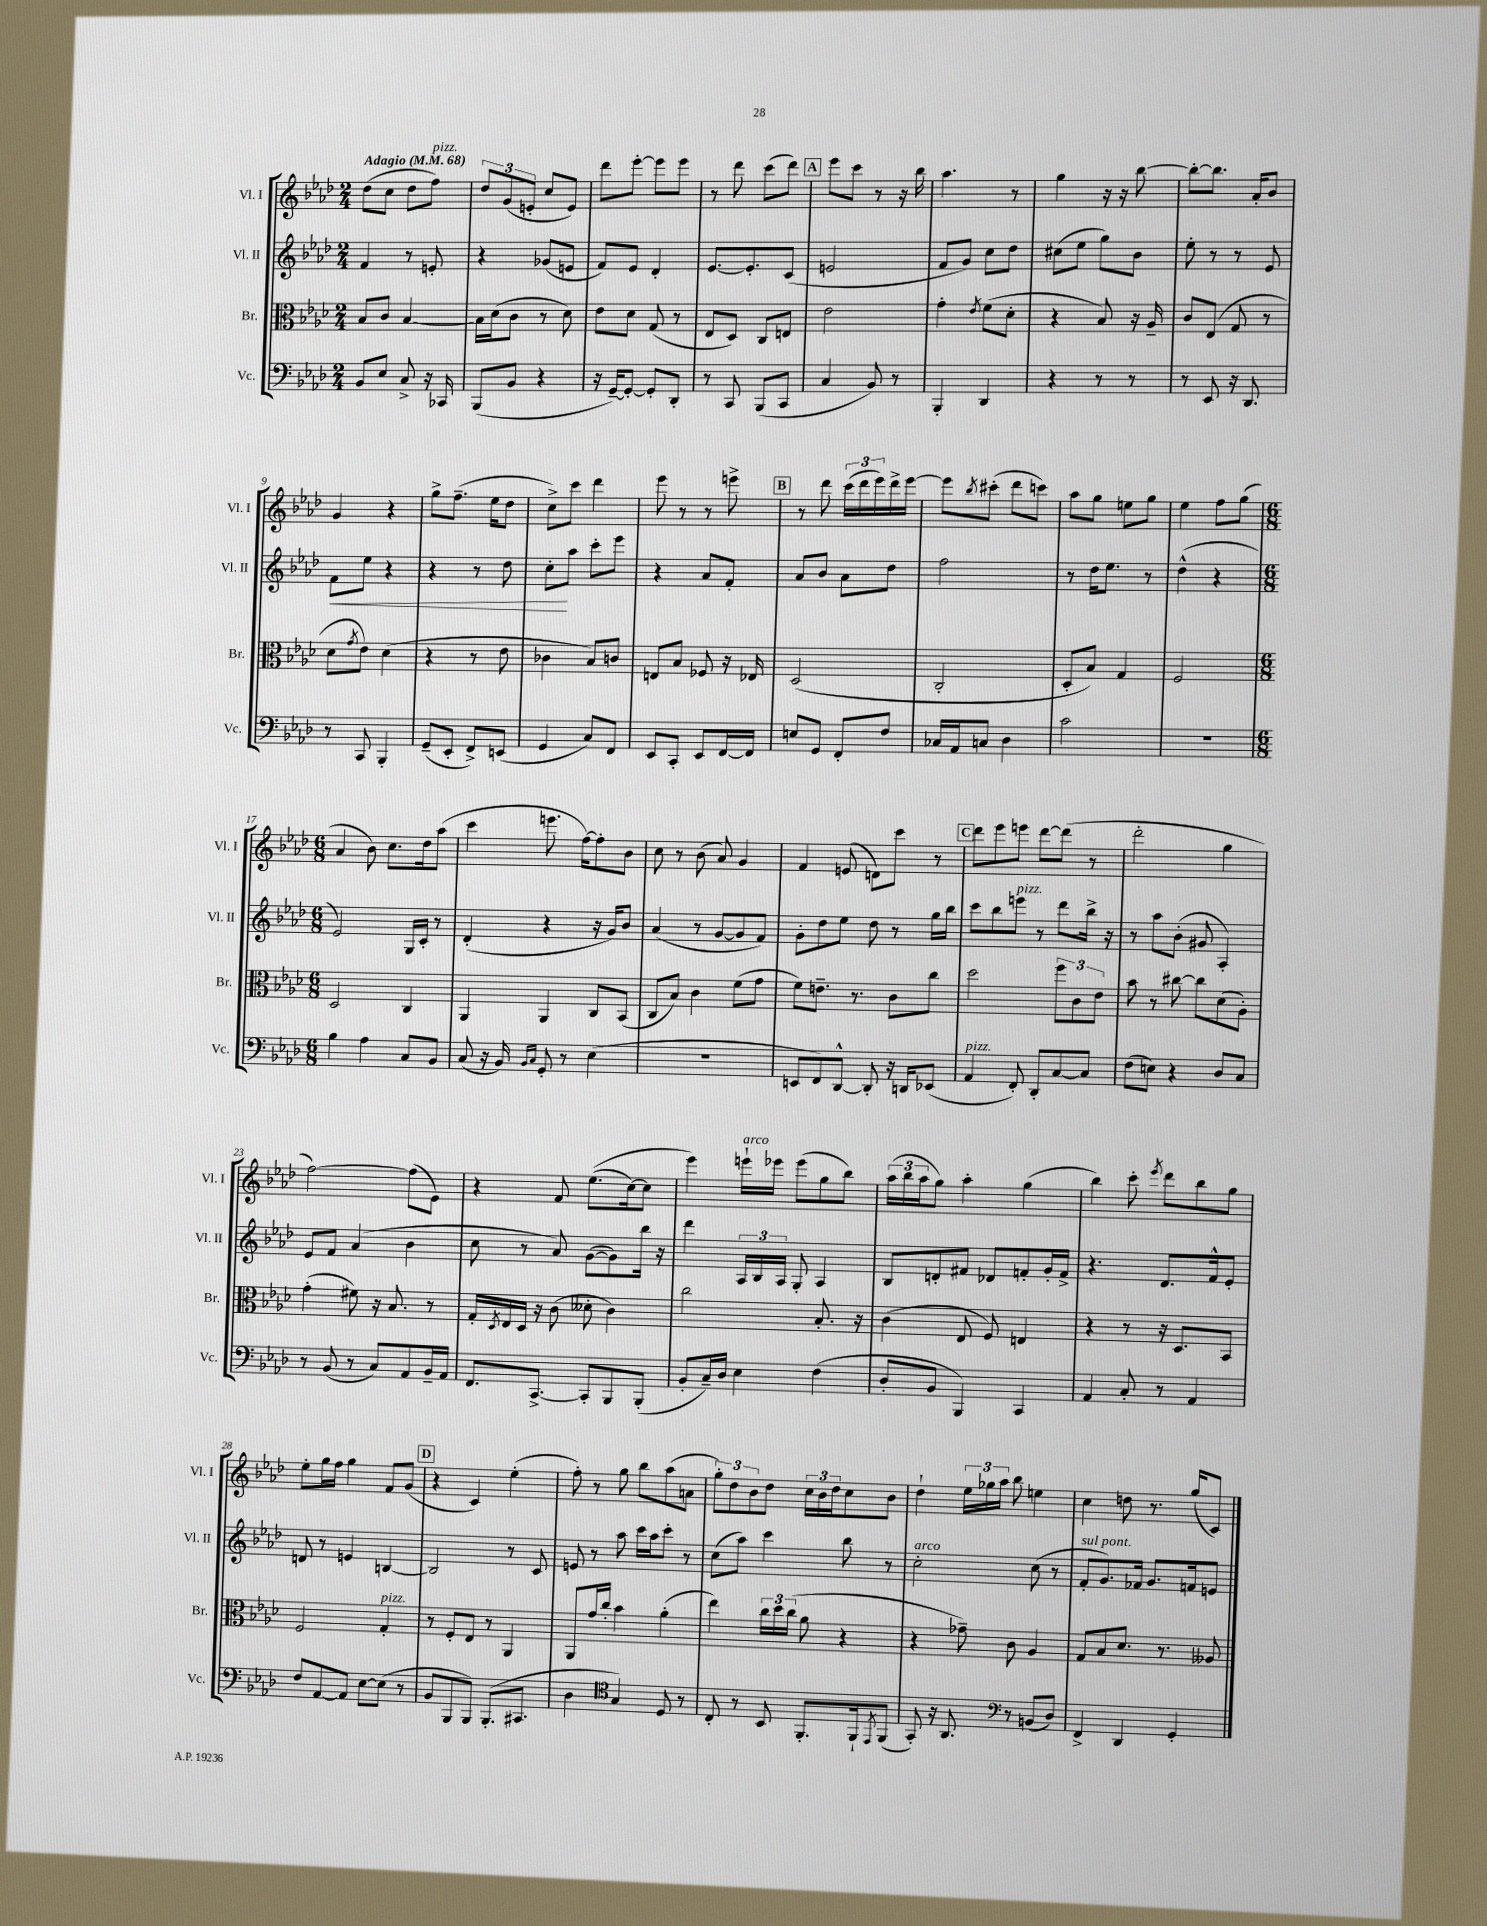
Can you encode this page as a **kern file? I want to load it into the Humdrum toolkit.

**kern	**kern	**kern	**kern
*staff4	*staff3	*staff2	*staff1
*clefF4	*clefC3	*clefG2	*clefG2
*k[b-e-a-d-]	*k[b-e-a-d-]	*k[b-e-a-d-]	*k[b-e-a-d-]
*M2/4	*M2/4	*M2/4	*M2/4
*MM68	*MM68	*MM68	*MM68
8BB-	8B-	4f	(8dd-
8E-	8c	.	8cc
8C^	[4B-	8r	8dd-
16r	.	8e'	8ff)
16CC-	.	.	.
=	=	=	=
(8BBB-	16B-]	4r	12dd-
.	(16d-	.	.
.	.	.	(12g
8BB-	8c	.	.
.	.	.	12e'
4r	8r	(8g-	8cc
.	8d-)	8e	8e)
=	=	=	=
16r	8e-	8f)	8ddd-
[16GG~)	.	.	.
8GG'_	8d-	8e-	[8eee-'
8GG']	(8G	4d-'	8eee-]
8DD-'	8r	.	8eee-
=	=	=	=
8r	8E-	[8.e-	8r
8CC	8D-)	.	8ddd-
.	.	8.e-']	.
(8BBB-	8C	.	(8ccc
8CC	8E	(8c	8ddd-)
=	=	=	=
4C	2e-	2e	8eee-
.	.	.	8ccc
8BB-)	.	.	8r
8r	.	.	16r
.	.	.	16bb-
=	=	=	=
4BBB-'	4g'	8f	4.aa-
.	.	8g)	.
.	8qe-	.	.
4DD-	(8f	8cc	.
.	8d-'	8dd-	8r
=	=	=	=
4r	4r	(8cc#	4gg
.	.	8ee-	.
8r	8B-)	8gg)	16r
.	.	.	16r
8r	16r	8b-	[8bb-
.	16A-~	.	.
=	=	=	=
8r	8c	8ee-'	8bb-'_
8EE-	(8E-	8r	8.bb-]
16r	8G	8r	.
8.DD-	.	.	16a-'
.	8r	8e-	8b-
=	=	=	=
8r	8d-	8f	4g
.	8qg	.	.
8CC	8e-)	8ee-	.
4BBB-'	(4d-	4r	4r
=	=	=	=
(8GG~	4r	4r	8gg^
8EE-'	.	.	(8.ff~
8FF^)	8r	8r	.
.	.	.	16ee-
(8EE	8e-	8dd-	8dd-
=	=	=	=
4GG	4c-	8cc'	8cc^)
.	.	8aa-	8ccc
8C)	8B-)	8ccc'	4ddd-
8FF	8c	8eee-	.
=	=	=	=
8EE-	8E	4r	8eee-
8CC'	8B-	.	8r
8EE-	8F-	8a-	8r
[16FF	16r	8f'	8eee^
16FF]	16E-	.	.
=	=	=	=
8E	(2D-	8a-	8r
8GG	.	8b-	8ddd-
8FF'	.	8a-	(24ccc
.	.	.	24ddd-
.	.	.	24eee-)
8F	.	8dd-	16ddd-^
.	.	.	[16eee-
=	=	=	=
16C-	2C'	2ff	8eee-]
16AA-	.	.	.
.	.	.	8qbb-
8C	.	.	(8ccc#'
4D-	.	.	8ddd-
.	.	.	8ccc)
=	=	=	=
2c	8D-'	8r	8aa-
.	8B-)	16dd-	8gg
.	.	8.ee-	.
.	4G	.	8ee
.	.	8r	8gg
=	=	=	=
2r	2F	(4dd-^^	4ee-
.	.	4r	8ff
.	.	.	(8gg
=	=	=	=
*M6/8	*M6/8	*M6/8	*M6/8
4B-	2D-	2e-)	4a-
4A-	.	.	8b-)
.	.	.	8.cc
8C	4C	16G	.
.	.	16c'	16dd-
8BB-	.	8r	(8aa-
=	=	=	=
(8C	4AA-	(4d-'	4ccc
16r	.	.	.
16BB-)	.	.	.
16qqBB-	.	.	.
16qqC	.	.	.
8GG'	4AA-	4r	8.eee
8r	.	.	.
.	.	.	[16ff)
(4E-	8C	16r	8ff']
.	.	16g)	.
.	(8BB-	8b-	8b-
=	=	=	=
2.r	8C	(4a-	8cc
.	8B-)	.	8r
.	4c	8r	(8b-
.	.	[8g	8a-)
.	(8f	8g]	4g
.	8g	8f)	.
=	=	=	=
8EE	8f)	8g'	4f
8FF)	8.e~	8dd-	.
[8DD-^^	.	8ee-	(8e
.	8.r	.	.
8DD-']	.	8dd-	8d)
16r	8c	8r	8ccc
16DD	.	.	.
(8EE-	8cc	16gg	8r
.	.	16bb-	.
=	=	=	=
4AA-	2dd-	8ccc	8ddd-
.	.	8bb-	8eee-
8FF')	.	8eee	8eee
8DD-'	.	8r	[8ddd-
[8C	12ff	8ddd-	(8ddd-]
.	12c	.	.
8C]	.	16bb-^	8r
.	12e-	.	.
.	.	16r	.
=	=	=	=
(8F	8b-	8r	2ddd-'
8E)	8r	8aa-	.
4r	[8cc#	(8b-'	.
.	8cc#]	8g#	.
8D-	(8d-	4A-')	4gg
8C	8A-')	.	.
=	=	=	=
8r	(4g'	8e-	[2ff)
(8BB-	.	8f	.
8r	8f#)	(4a-	.
8C)	16r	.	.
.	8.B-	.	.
8AA-	.	4b-	(8ff]
16BB-~	8r	.	8e-)
16AA-	.	.	.
=	=	=	=
8.FF	16G'	8cc	4r
.	8qD-	.	.
.	16E-	.	.
.	16D-	8r	.
[8.CC^	16r	.	.
.	(8c	8a-)	8f
8CC']	8d--'	([8g	&((8.ee-
8BBB-	4c)	8g])	.
.	.	.	[16cc)
(8BBB-'	.	16bb-	8cc]
.	.	16r	.
=	=	=	=
8BB-'	2cc	4ddd-	4eee-&)
16C~)	.	.	.
16D-	.	.	.
4E-	.	24A-	16eee`
.	.	24B-	.
.	.	.	16eee-
.	.	24A-	.
.	.	8G'	(8eee-
(4F	8.B-'	4A-	8gg
.	.	.	8bb-)
.	16r	.	.
=	=	=	=
8D-'	(4c	8B-	(24aa-
.	.	.	24bb-
.	.	.	24aa-
8BB-	.	8d'	8gg)
4BBB-)	8E-	8f#	4aa-'
.	8F)	8d-	.
4CC	4E	8f'	(4gg
.	.	16g'	.
.	.	16f^	.
=	=	=	=
4AA-	4r	4.r	4bb-)
8C'	8r	.	8ccc'
.	.	.	8qeee-
8r	16r	8.d-	8ddd-
.	8.D-	.	.
4AA-	.	.	8bb-
.	.	16f^^	.
.	8BB-	8e-'	8gg
=	=	=	=
8F	2F	8d	8ee-'
[8AA-	.	8r	16gg
.	.	.	16ff
8AA-]	.	4e	4gg
[8E-	.	.	.
(8E-]	4G'	[4B	8f
8r	.	.	(8g
=	=	=	=
8BB-	8r	2B]	4r
8BBB-	8F'	.	.
8BBB-)	8E-	.	4c)
(8.BBB-'	8r	.	.
.	4AA-	8r	(4ee-'
8.CC#	.	.	.
.	.	8c	.
=	=	=	=
4D-	8AA-	8e	8ff')
.	16g	8r	8r
.	16cc'	.	.
*clefC4	*	*	*
4G)	4b-	8aa-	8gg
.	.	16ccc	8bb-
.	.	16aa-	.
8D-	(4a-'	8ccc'	(8aa-
8r	.	8r	8a
=	=	=	=
8C'	4ee-)	(8cc	12gg')
.	.	.	12dd-
8r	.	8aa-)	.
.	.	.	12b-
8BB-	24cc	4ccc	8dd-
.	24dd-	.	.
.	(24cc	.	.
8.FF'	8a-	.	24cc
.	.	.	24b-
.	.	.	24dd-
.	4r	8bb-	8cc
16FF`	.	.	.
8qEE-	.	.	.
(8FF	.	8r	8b-
=	=	=	=
8GG')	4r	2cc'	4dd-`
16r	.	.	.
8.AA-	.	.	.
.	8g-~)	.	24ee-
.	.	.	24gg-
.	.	.	24aa-
8r	8c	.	8bb-
(8BB	4A-	(8cc	4ee
8D-)	.	8r	.
=	=	=	=
*clefF4	*	*	*
4FF^	8G	8f'	4cc
.	8B-	8.g)	.
4DD-	8.d-	.	8dd
.	.	16f-	.
.	.	8.g	8.r
.	8.r	.	.
4GG'	.	.	.
.	.	16f	(16gg
.	8A--	8e	8c)
==	==	==	==
*-	*-	*-	*-
